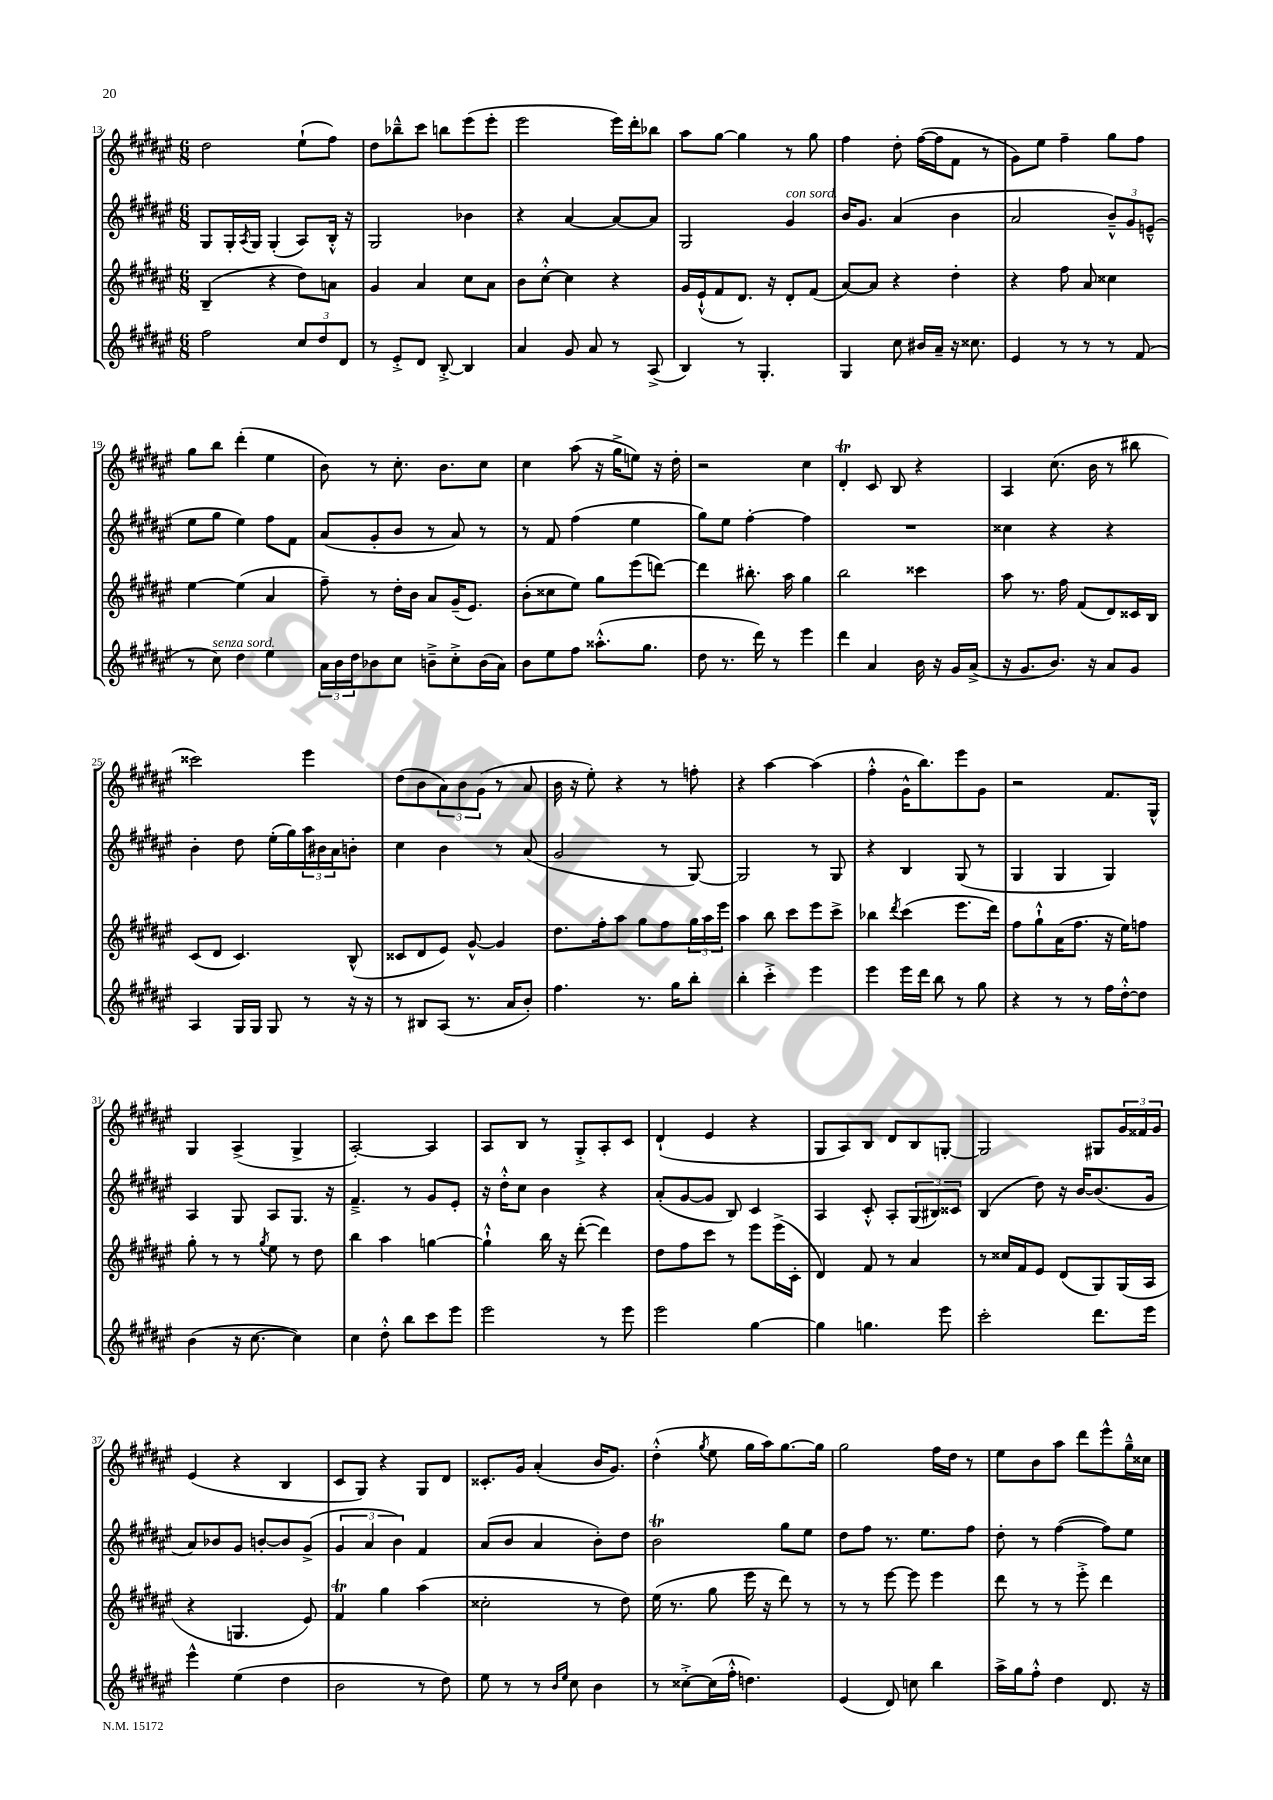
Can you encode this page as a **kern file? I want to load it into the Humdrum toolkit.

**kern	**kern	**kern	**kern
*staff4	*staff3	*staff2	*staff1
*clefG2	*clefG2	*clefG2	*clefG2
*k[f#c#g#d#a#e#]	*k[f#c#g#d#a#e#]	*k[f#c#g#d#a#e#]	*k[f#c#g#d#a#e#]
*M6/8	*M6/8	*M6/8	*M6/8
2ff#	(4B~	8G#	2dd#
.	.	16G#'	.
.	.	8qA#	.
.	.	16G#	.
.	4r	(4G#'	.
12cc#	8dd#)	8A#)	(8ee#`
12dd#	.	.	.
.	8a	16B'^^	8ff#)
12d#	.	.	.
.	.	16r	.
=	=	=	=
8r	4g#	2G#	8dd#
8e#'^	.	.	8bb-~^^
8d#	4a#	.	8ccc#
[8B'^	.	.	8bb
4B]	8cc#	4b-	(8eee#
.	8a#	.	8eee#'
=	=	=	=
4a#	8b	4r	2eee#
.	[8cc#'^^	.	.
8g#	4cc#]	[4a#	.
8a#	.	.	.
8r	4r	8a#_	16eee#)
.	.	.	16ddd#'
(8A#^	.	8a#]	8bb-
=	=	=	=
4B)	16g#	2G#	8aa#
.	(16e#`^^	.	.
.	8f#	.	[8gg#
8r	8.d#)	.	4gg#]
4.G#'	.	.	.
.	16r	.	.
.	8d#'	4g#	8r
.	(8f#	.	8gg#
=	=	=	=
4G#	[8a#)	16b	4ff#
.	.	8.g#	.
.	8a#]	.	.
8cc#	4r	(4a#	8dd#'
16b#	.	.	([16ff#
16a#~	.	.	16ff#]
16r	4dd#'	4b	8f#
8.cc##	.	.	.
.	.	.	8r
=	=	=	=
4e#	4r	2a#	8g#)
.	.	.	8ee#
8r	8ff#	.	4ff#~
8r	8a#	.	.
8r	4cc##	12b~^^)	8gg#
.	.	12g#	.
(8f#	.	.	8ff#
.	.	(12e~^^	.
=	=	=	=
8r	[4ee#	8ee#	8gg#
8cc#)	.	8gg#	8bb
4dd#	(4ee#]	4ee#)	(4ddd#'
4ee#	4a#	8ff#	4ee#
.	.	8f#	.
=	=	=	=
24a#	8ff#~)	(8a#	8b)
24b	.	.	.
24dd#	.	.	.
8b-	8r	8g#'	8r
8cc#	16dd#'	8b	8.cc#'
.	16b	.	.
8b~^	8a#	8r	.
.	.	.	8.b
8cc#'^	(16g#~	8a#)	.
.	8.e#)	.	.
(16b	.	8r	8cc#
16a#)	.	.	.
=	=	=	=
8b	(8b'	8r	4cc#
8ee#	8cc##	8f#	.
8ff#	8ee#)	(4ff#	(8aa#
(8.aa##'^^	8gg#	.	16r
.	.	.	16gg#^
.	(8eee#	4ee#	8ee)
8.gg#	.	.	.
.	[8ddd)	.	16r
.	.	.	16dd#'
=	=	=	=
8dd#	4ddd]	8gg#)	2r
8.r	.	8ee#	.
.	8.bb#'	[4ff#'	.
16ddd#)	.	.	.
8r	.	.	.
.	16aa#	.	.
4eee#	4gg#	4ff#]	4cc#
=	=	=	=
4ddd#	2bb	2.r	4d#'
4a#	.	.	8c#
.	.	.	8B
16b	4ccc##	.	4r
16r	.	.	.
16g#	.	.	.
(16a#^	.	.	.
=	=	=	=
16r	8aa#	4cc##	4A#
8.g#	.	.	.
.	8.r	.	.
8.b)	.	4r	(8.cc#
.	16ff#	.	.
.	(8f#	.	.
16r	.	.	16b
8a#	8d#)	4r	8r
8g#	16c##	.	8bb#
.	16B	.	.
=	=	=	=
4A#	(8c#	4b'	2ccc##)
.	8d#	.	.
16G#	4.c#)	8dd#	.
16G#	.	.	.
8G#	.	(16ee#'	.
.	.	16gg#)	.
8r	.	24aa#	4eee#
.	.	24b#	.
.	.	24a#	.
16r	(8B^^	8b'	.
16r	.	.	.
=	=	=	=
8r	8c##	4cc#	(8dd#
8B#	8d#	.	8b
(8A#	8e#)	4b	12a#)
.	.	.	12b
8.r	[8g#^^	.	.
.	.	.	(12g#
.	4g#]	8r	8r
16a#	.	.	.
8b')	.	(8a#	8a#
=	=	=	=
4.ff#	8.dd#	2g#	16b
.	.	.	16r
.	.	.	8ee#')
.	16ff#'	.	.
.	8aa#	.	4r
8.r	8gg#	.	.
.	8ff#	8r	8r
16gg#	.	.	.
8bb'	24gg#	[8G#)	8ff'
.	24aa#	.	.
.	24eee#	.	.
=	=	=	=
4bb'	4aa#	2G#]	4r
4ccc#'^	8bb	.	[4aa#
.	8ccc#	.	.
4eee#	8eee#	8r	(4aa#]
.	8ccc#^	8G#	.
=	=	=	=
4eee#	4bb-	4r	4ff#'^^
.	8qddd#	.	.
16eee#	(4ccc#	4B	16g#^^
16ddd#	.	.	8.bb)
8bb	.	.	.
8r	8.eee#	(8G#	8eee#
8gg#	.	8r	8g#
.	16ddd#)	.	.
=	=	=	=
4r	8ff#	4G#	2r
.	8gg#`^^	.	.
8r	(16a#	4G#	.
.	8.ff#	.	.
8r	.	.	.
16ff#	16r	4G#)	8.f#
[16dd#'^^	16ee#)	.	.
8dd#]	8ff	.	.
.	.	.	16G#^^
=	=	=	=
(4b	8gg#'	4A#	4G#
.	8r	.	.
16r	8r	8G#	(4A#^
[8.cc#	.	.	.
.	8qgg#	.	.
.	8ee#	8A#	.
4cc#])	8r	8.G#	4G#^
.	8dd#	.	.
.	.	16r	.
=	=	=	=
4cc#	4bb	4.f#~^	[2A#')
8dd#'^^	4aa#	.	.
8bb	.	8r	.
8ccc#	[4gg	8g#	4A#]
8eee#	.	8e#'	.
=	=	=	=
2eee#	4gg`^^]	16r	8A#
.	.	16dd#'^^	.
.	.	8cc#	8B
.	16bb	4b	8r
.	16r	.	.
.	([8ddd#'	.	8G#'^
8r	4ddd#])	4r	8A#'
8eee#	.	.	8c#
=	=	=	=
2eee#	8dd#	(8a#'	(4d#`
.	8ff#	[8g#	.
.	8ccc#	8g#]	4e#
.	8r	8B)	.
[4gg#	8eee#	4c#	4r
.	(16eee#^	.	.
.	16c#'	.	.
=	=	=	=
4gg#]	4d#)	4A#	8G#
.	.	.	8A#)
4.gg	8f#	8c#'^^	8B
.	8r	8A#'	8d#
.	4a#	(12G#	8B
.	.	12B#)	.
8eee#	.	.	[8G'
.	.	12c##	.
=	=	=	=
2ccc#'	8r	(4B	2G]
.	16cc##	.	.
.	16f#	.	.
.	8e#	8dd#)	.
.	(8d#	16r	.
.	.	[16b	.
8.ddd#	8G#)	(8.b]	8G#
.	(16G#	.	24g#
.	.	.	24f##
16eee#	16A#	16g#	.
.	.	.	24g#
=	=	=	=
4eee#^^	4r	8a#)	(4e#
.	.	8b-	.
(4ee#	4.G	8g#	4r
.	.	[8b'	.
4dd#	.	8b]	4B
.	8e#)	(8g#^	.
=	=	=	=
2b	4f#	6g#	8c#
.	.	.	8G#)
.	.	6a#	.
.	4gg#	.	4r
.	.	6b)	.
8r	(4aa#	4f#	8G#
8dd#)	.	.	8d#
=	=	=	=
8ee#	2cc##'	(8a#	8.c##'
8r	.	8b	.
.	.	.	16g#
8r	.	4a#	(4a#'
16qqb	.	.	.
16qqee#	.	.	.
8cc#	.	.	.
4b	8r	8b')	16b
.	.	.	8.g#)
.	8dd#)	8dd#	.
=	=	=	=
8r	(16ee#	2b	(4dd#'^^
.	8.r	.	.
[8cc##'^	.	.	.
.	.	.	8qgg#
(16cc##]	8gg#	.	8ee#
16ff#'^^	.	.	.
4.dd)	16eee#	.	16gg#
.	16r	.	16aa#)
.	8ddd#)	8gg#	[8.gg#
.	8r	8ee#	.
.	.	.	16gg#]
=	=	=	=
(4e#	8r	8dd#	2gg#
.	8r	8ff#	.
8d#)	[8eee#	8.r	.
8cc	8eee#]	.	.
.	.	8.ee#	.
4bb	4eee#	.	16ff#
.	.	.	16dd#
.	.	8ff#	8r
=	=	=	=
16aa#^	8ddd#	8dd#'	8ee#
16gg#	.	.	.
8ff#'^^	8r	8r	8b
4dd#	8r	([4ff#	8aa#
.	8eee#'^	.	8ddd#
8.d#	4ddd#	8ff#])	8eee#^^
.	.	8ee#	16gg#~^^
16r	.	.	16cc##
==	==	==	==
*-	*-	*-	*-
